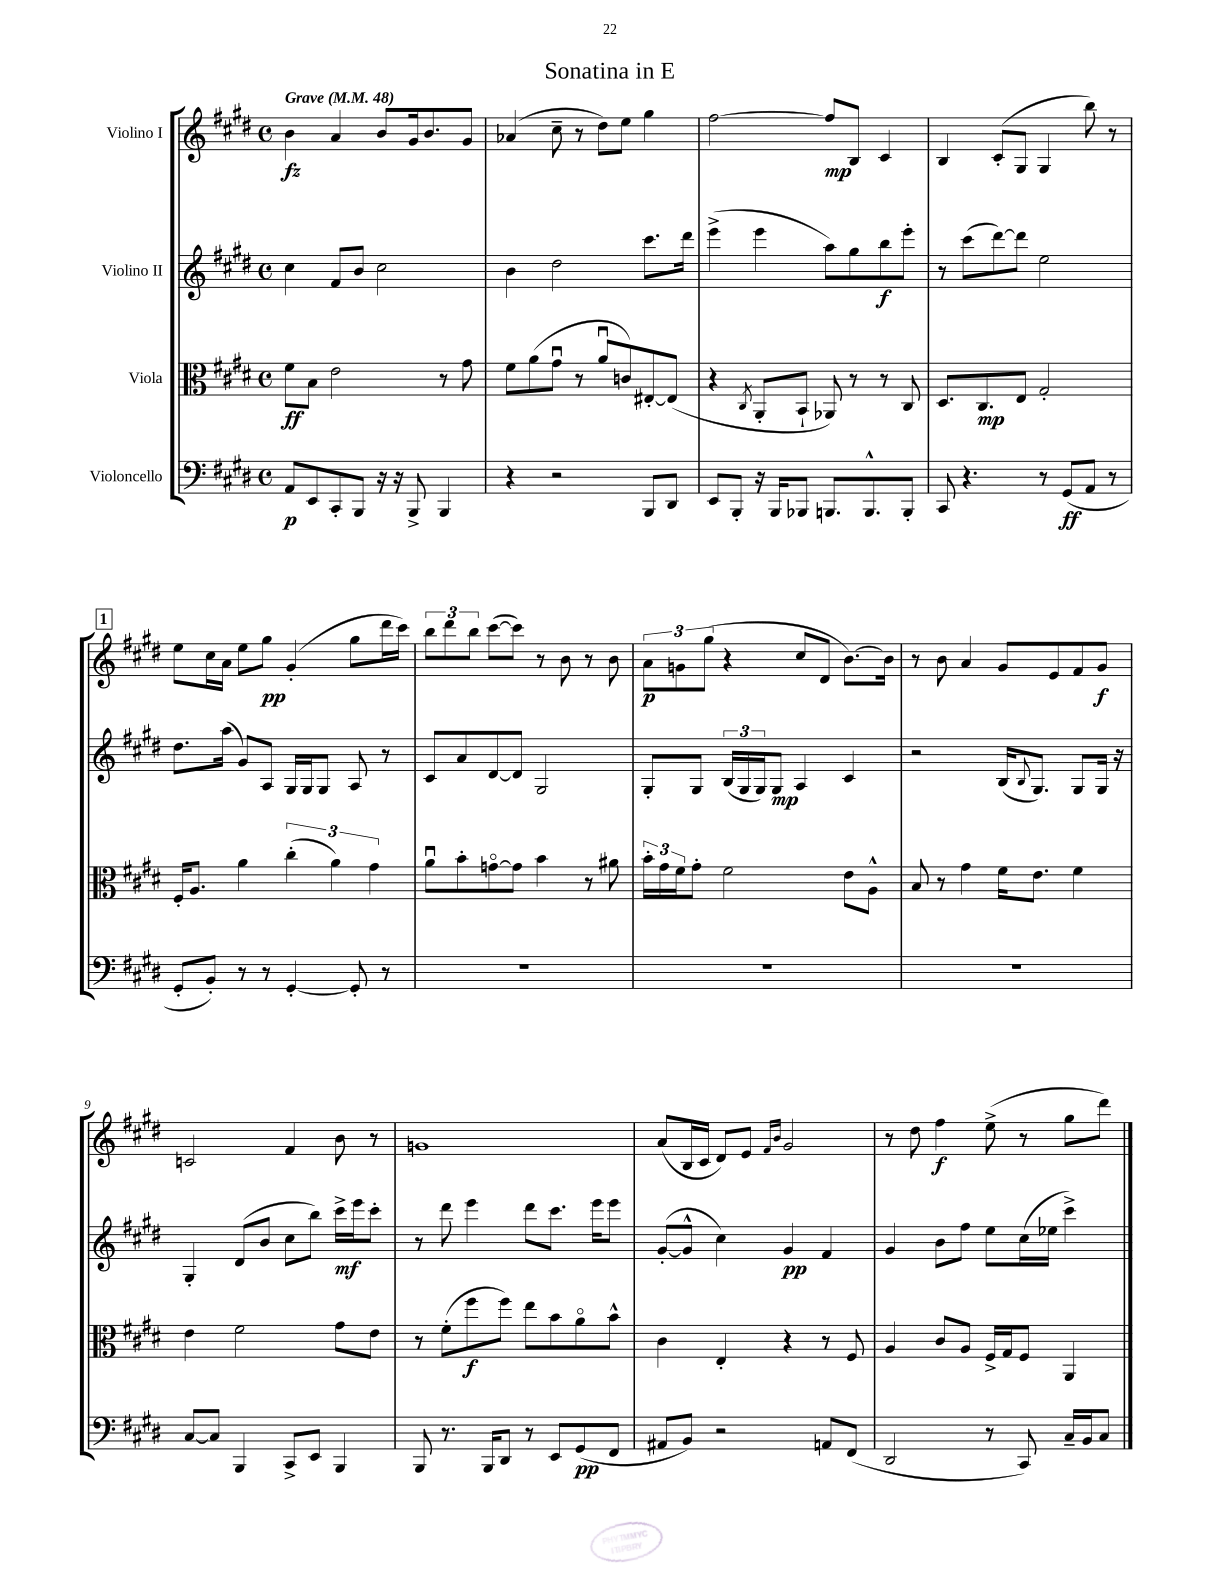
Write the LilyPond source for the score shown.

\header { title = "Sonatina in E" }
<<
\new StaffGroup <<
\new Staff = "s0" \with { instrumentName = "Violino I" } {
    \clef treble \key e \major \defaultTimeSignature \time 4/4 \tempo "Grave" 4 = 48
    b'4\fz a'4 b'8 gis'16 b'8. gis'8 |
    aes'4( cis''8-- r8 dis''8) e''8 gis''4 |
    fis''2~ fis''8\mp b8 cis'4 |
    b4 cis'8-.( gis8 gis4 b''8) r8 |
    \mark \markup { \box "1" } e''8 cis''16 a'16 e''8 gis''8\pp gis'4-.( gis''8 dis'''16 cis'''16) |
    \tuplet 3/2 { b''8 dis'''8 b''8 } cis'''8~( cis'''8) r8 b'8 r8 b'8 |
    \tuplet 3/2 { a'8\p g'8 gis''8( } r4 cis''8 dis'8 b'8.~) b'16 |
    r8 b'8 a'4 gis'8 e'8 fis'8 gis'8\f |
    c'2 fis'4 b'8 r8 |
    g'1 |
    a'8( b16 cis'16 dis'8) e'8 \grace { fis'16 b'16 } gis'2 |
    r8 dis''8 fis''4\f e''8->( r8 gis''8 dis'''8) \bar "|." |
}
\new Staff = "s1" \with { instrumentName = "Violino II" } {
    \clef treble \key e \major \defaultTimeSignature \time 4/4
    cis''4 fis'8 b'8 cis''2 |
    b'4 dis''2 cis'''8. dis'''16 |
    e'''4->( e'''4 a''8) gis''8 b''8\f e'''8-. |
    r8 cis'''8( dis'''8~) dis'''8 e''2 |
    \mark \markup { \box "1" } dis''8. a''16( gis'8) a8 gis16 gis16 gis8 a8 r8 |
    cis'8 a'8 dis'8~ dis'8 gis2 |
    gis8-. gis8 \tuplet 3/2 { b16( gis16 gis16) } gis8\mp a4 cis'4 |
    r2 b16( \appoggiatura { b8 } gis8.) gis8 gis16 r16 |
    gis4-. dis'8( b'8 cis''8 b''8) cis'''16->\mf e'''16 cis'''8-. |
    r8 dis'''8 e'''4 dis'''8 cis'''8. e'''16 e'''8 |
    gis'8~-.( gis'8-^ cis''4) gis'4\pp fis'4 |
    gis'4 b'8 fis''8 e''8 cis''16( ees''16 cis'''4->) \bar "|." |
}
\new Staff = "s2" \with { instrumentName = "Viola" } {
    \clef alto \key e \major \defaultTimeSignature \time 4/4
    fis'8\ff b8 e'2 r8 gis'8 |
    fis'8 a'8( gis'8\downbow r8 a'8\downbow c'8) eis8~-. eis8( |
    r4 \acciaccatura { cis8 } a,8-. b,8-! aes,8) r8 r8 cis8 |
    dis8. cis8.\mp e8 gis2-. |
    \mark \markup { \box "1" } fis16-. a8. a'4 \tuplet 3/2 { cis''4-.( a'4) gis'4 } |
    a'8\downbow b'8-. g'8~\flageolet g'8 b'4 r8 ais'8 |
    \tuplet 3/2 { b'16-. gis'16 fis'16 } gis'8-. fis'2 e'8 a8-^ |
    b8 r8 gis'4 fis'16 e'8. fis'4 |
    e'4 fis'2 gis'8 e'8 |
    r8 fis'8-.( fis''8\f fis''8) e''8 b'8 a'8\flageolet b'8-^ |
    cis'4 e4-. r4 r8 fis8 |
    a4 cis'8 a8 fis16-> gis16 fis8 a,4 \bar "|." |
}
\new Staff = "s3" \with { instrumentName = "Violoncello" } {
    \clef bass \key e \major \defaultTimeSignature \time 4/4
    a,8\p e,8 cis,8-. b,,8 r16 r16 b,,8-> b,,4 |
    r4 r2 b,,8 dis,8 |
    e,8 b,,8-. r16 b,,16 bes,,8 b,,8. b,,8.-^ b,,8-. |
    cis,8 r4. r8 gis,8\ff( a,8 r8 |
    \mark \markup { \box "1" } gis,8-. b,8-.) r8 r8 gis,4~-. gis,8-. r8 |
    R1 |
    R1 |
    R1 |
    cis8~ cis8 b,,4 cis,8-> e,8 b,,4 |
    b,,8 r8. b,,16 dis,8 r8 e,8 gis,8\pp( fis,8 |
    ais,8 b,8) r2 a,8 fis,8( |
    dis,2 r8 cis,8) cis16-- b,16 cis8 \bar "|." |
}
>>
>>
